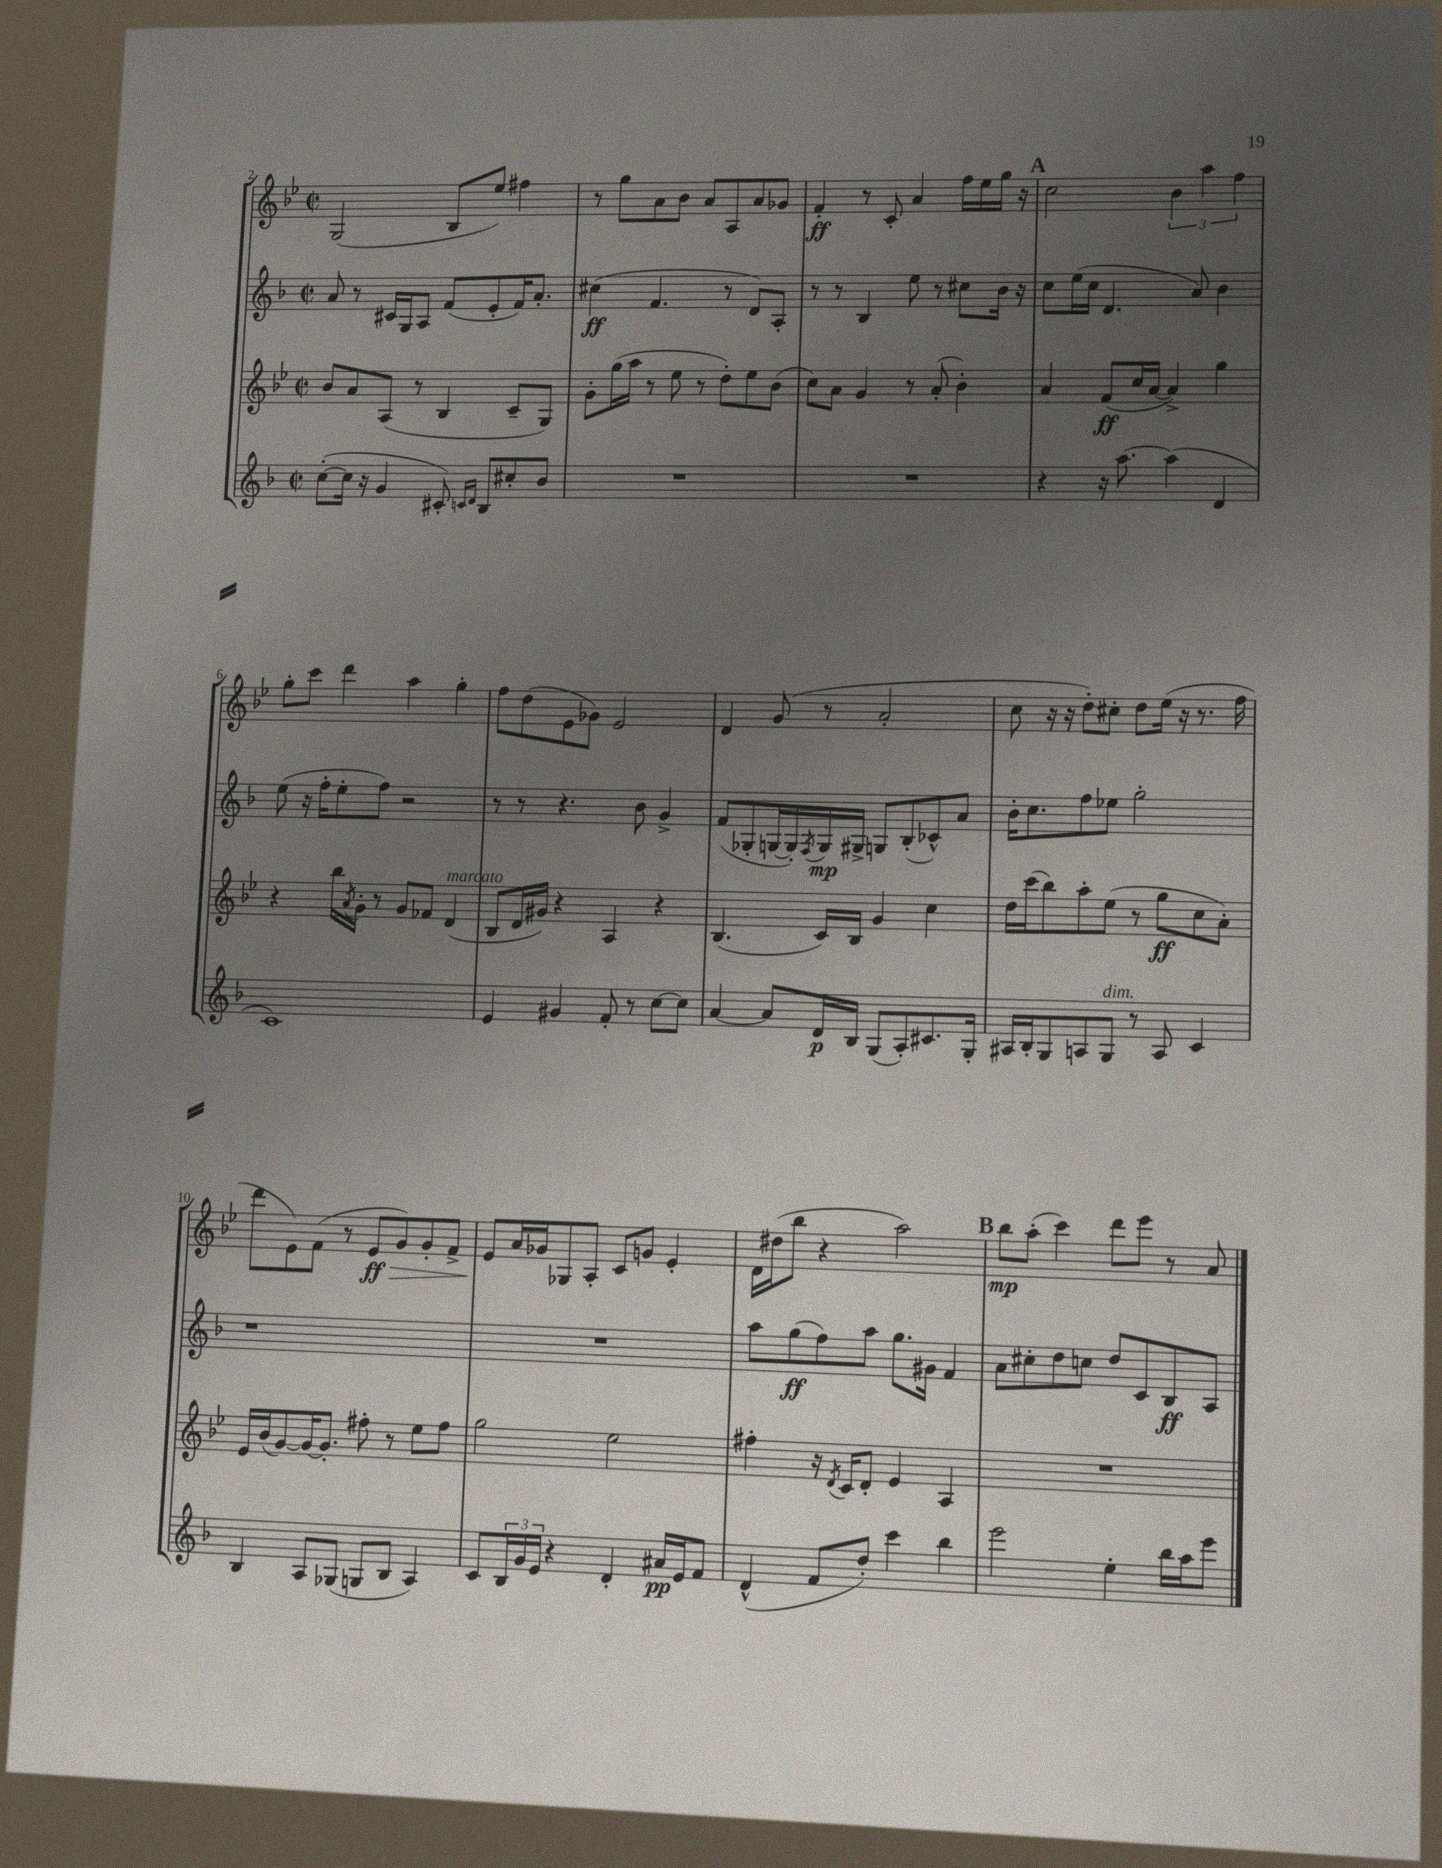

**kern	**dynam	**kern	**dynam	**kern	**dynam	**kern	**dynam
*part4	*part4	*part3	*part3	*part2	*part2	*part1	*part1
*staff4	*staff4	*staff3	*staff3	*staff2	*staff2	*staff1	*staff1
*clefG2	*	*clefG2	*	*clefG2	*	*clefG2	*
*k[b-]	*	*k[b-e-]	*	*k[b-]	*	*k[b-e-]	*
*M2/2	*	*M2/2	*	*M2/2	*	*M2/2	*
*met(c|)	*	*met(c|)	*	*met(c|)	*	*met(c|)	*
=2	=2	=2	=2	=2	=2	=2	=2
([8cc'\L	.	8b-/L	.	8a/	.	(2G/	.
16cc\Jk]	.	8a/	.	8r	.	.	.
16r	.	.	.	.	.	.	.
4g/	.	(8A/J	.	16c#X/LL	.	.	.
.	.	.	.	16G/J	.	.	.
.	.	8r	.	8A/J	.	.	.
8c#X'/)	.	4B-/	.	(8f/L	.	8B-/L	.
16qqcn/LL	.	.	.	.	.	.	.
16qqd/JJ	.	.	.	.	.	.	.
8B-/L	.	.	.	8e'/	.	8ee-/J)	.
8cc#X'/	.	8c~/L	.	16f/K)	.	4ff#X\	.
.	.	.	.	8.a'/J	.	.	.
8b-/J	.	8G/J)	.	.	.	.	.
=3	=3	=3	=3	=3	=3	=3	=3
1r	.	8g'\L	.	(4cc#X\	ff	8r	.
.	.	(16gg\L	.	.	.	8gg\L	.
.	.	16aa\JJ	.	.	.	.	.
.	.	8r	.	4.f/	.	8a\	.
.	.	8ee-\	.	.	.	8b-\J	.
.	.	8r	.	.	.	8a/L	.
.	.	8dd'\L)	.	8r	.	8A/	.
.	.	8ee-\	.	8d/L)	.	8a/	.
.	.	(8b-\J	.	8A'/J	.	8g-X/J	.
=4	=4	=4	=4	=4	=4	=4	=4
1r	.	8cc\L)	.	8r	.	4f'/	ff
.	.	8a\J	.	8r	.	.	.
.	.	4g/	.	4B-/	.	8r	.
.	.	.	.	.	.	8c'/	.
.	.	8r	.	8ee\	.	4a/	.
.	.	(8a'/	.	8r	.	.	.
.	.	4b-'\)	.	8cc#X\L	.	16ff\LL	.
.	.	.	.	.	.	16ee-\	.
.	.	.	.	16b-\Jk	.	16gg\JJ	.
.	.	.	.	16r	.	16r	.
!!LO:REH:place=s1:t=A
=5	=5	=5	=5	=5	=5	=5	=5
4r	.	4a/	.	8cc\L	.	2cc\	.
.	.	.	.	(16ee\L	.	.	.
.	.	.	.	16cc\JJ	.	.	.
16r	.	(8f/L	ff	4.d/	.	.	.
[8.aa\	.	.	.	.	.	.	.
.	.	16cc/L	.	.	.	.	.
.	.	[16a/JJ	.	.	.	.	.
(4aa\]	.	4a^/])	.	.	.	6b-\	.
.	.	.	.	8a/)	.	.	.
.	.	.	.	.	.	6aa\	.
4d/	.	4gg\	.	4b-\	.	.	.
.	.	.	.	.	.	6ff\	.
!!LO:LB:g=z
=6	=6	=6	=6	=6	=6	=6	=6
1c)	.	4r	.	(8ee\	.	8gg'\L	.
.	.	.	.	16r	.	8ccc\J	.
.	.	.	.	16ff'\KL	.	.	.
.	.	16bb-\LL	.	8ee'\	.	4ddd\	.
.	.	8qa/	.	.	.	.	.
.	.	16g'\JJ	.	.	.	.	.
.	.	8r	.	8ff\J)	.	.	.
.	.	8g/L	.	2r	.	4aa\	.
.	.	8f-X/J	.	.	.	.	.
!	!	!LO:TX:a:i:t=marcato	!	!	!	!	!
.	.	(4d/	.	.	.	4gg'\	.
=7	=7	=7	=7	=7	=7	=7	=7
4e/	.	8B-/L	.	8r	.	8ff\L	.
.	.	16d/L	.	8r	.	(8dd\	.
.	.	16g#X/JJ)	.	.	.	.	.
4g#X/	.	4r	.	4.r	.	8e-\	.
.	.	.	.	.	.	8g-X\J)	.
8f'/	.	4A/	.	.	.	2e-/	.
8r	.	.	.	8b-\	.	.	.
[8cc\L	.	4r	.	4g^/	.	.	.
8cc\J]	.	.	.	.	.	.	.
=8	=8	=8	=8	=8	=8	=8	=8
[4a/	.	(4.B-/	.	(8f/L	.	4d/	.
.	.	.	.	8G-X'/	.	.	.
8a/L]	.	.	.	[16Gn/L	.	(8g/	.
.	.	.	.	16G'/])	.	.	.
.	.	.	.	8qF/	.	.	.
16d/L	p	16c/LL)	.	16G/	mp	8r	.
16B-/JJ	.	16B-/JJ	.	16G#X^/JJ	.	.	.
(8G/L	.	4g/	.	8Gn/L	.	2a'/	.
8A'/)	.	.	.	(8B-'/	.	.	.
8.c#X/	.	4cc\	.	8c-X^^/)	.	.	.
.	.	.	.	8a/J	.	.	.
16G'/Jk	.	.	.	.	.	.	.
=9	=9	=9	=9	=9	=9	=9	=9
16A#X/LL	.	16dd\LL	.	16b-'\KL	.	8cc\	.
16B-'/J	.	(16ccc\J	.	8.cc\	.	.	.
8G/	.	8bb-\)	.	.	.	16r	.
.	.	.	.	.	.	16r	.
8An/	.	8aa'\	.	8ff\	.	8dd'\L)	.
!LO:TX:a:i:t=dim.	!	!	!	!	!	!	!
8G/J	.	(8ee-\J	.	8ee-X\J	.	8cc#X'\J	.
8r	.	8r	.	2gg'\	.	8dd\L	.
8A/	.	8gg\L	ff	.	.	(16ee-\Jk	.
.	.	.	.	.	.	16r	.
4c/	.	8cc\	.	.	.	8.r	.
.	.	8a'\J)	.	.	.	.	.
.	.	.	.	.	.	16ff\	.
!!LO:LB:g=z
=10	=10	=10	=10	=10	=10	=10	=10
4B-/	.	16e-/LL	.	1r	.	8ddd\L	.
.	.	(16b-/J	.	.	.	.	.
.	.	[8g/)	.	.	.	8e-\)	.
8A/L	.	16g/K_	.	.	.	(8f\J	.
.	.	8.g'/J]	.	.	.	.	.
(8G-X/J	.	.	.	.	.	8r	.
!	!	!	!	!	!	!	!LO:HP:b
8Gn/L	.	8ff#X'\	.	.	.	8e-/L	> ff
8B-/J	.	8r	.	.	.	8g/)	.
4A/)	.	8ee-\L	.	.	.	8g'/	.
.	.	8ff#\J	.	.	.	8f^/J	.
=11	=11	=11	=11	=11	=11	=11	=11
8c/L	.	2gg\	.	1r	.	8e-/L	.
24B-/L	.	.	.	.	.	16a/L	]
24g/	.	.	.	.	.	.	.
.	.	.	.	.	.	16g-X/J	.
24e/JJ	.	.	.	.	.	.	.
4r	.	.	.	.	.	8G-X/	.
.	.	.	.	.	.	8A'/J	.
4d'/	.	2ee-\	.	.	.	8c/L	.
.	.	.	.	.	.	8gn/J	.
16a#X/LL	pp	.	.	.	.	4e-'/	.
16e/J	.	.	.	.	.	.	.
8f/J	.	.	.	.	.	.	.
=12	=12	=12	=12	=12	=12	=12	=12
(4d^^/	.	4ff#X'\	.	8aa\L	.	16d\LL	.
.	.	.	.	.	.	(16dd#X\J	.
.	.	.	.	(8gg\	ff	8bb-\J	.
8f/L	.	16r	.	8ff\)	.	4r	.
.	.	8qd/	.	.	.	.	.
.	.	16c/KL	.	.	.	.	.
8dd'/J)	.	8d'/J	.	8aa\J	.	.	.
4ccc\	.	4e-/	.	8.gg\L	.	2aa\)	.
.	.	.	.	16g#X\Jk	.	.	.
4bb-\	.	4A/	.	4f/	.	.	.
!!LO:REH:place=s1:t=B
=13	=13	=13	=13	=13	=13	=13	=13
2eee\	.	1r	.	8a\L	.	8bb-\L	mp
.	.	.	.	8cc#X'\	.	(8aa'\J	.
.	.	.	.	8dd\	.	4ccc\)	.
.	.	.	.	8ccn\J	.	.	.
4ee'\	.	.	.	8dd/L	.	8ddd\L	.
.	.	.	.	8c/	.	8eee-\J	.
16bb-\LL	.	.	.	8B-/	ff	8r	.
16aa\J	.	.	.	.	.	.	.
8eee\J	.	.	.	8A/J	.	8a/	.
==	==	==	==	==	==	==	==
*-	*-	*-	*-	*-	*-	*-	*-
